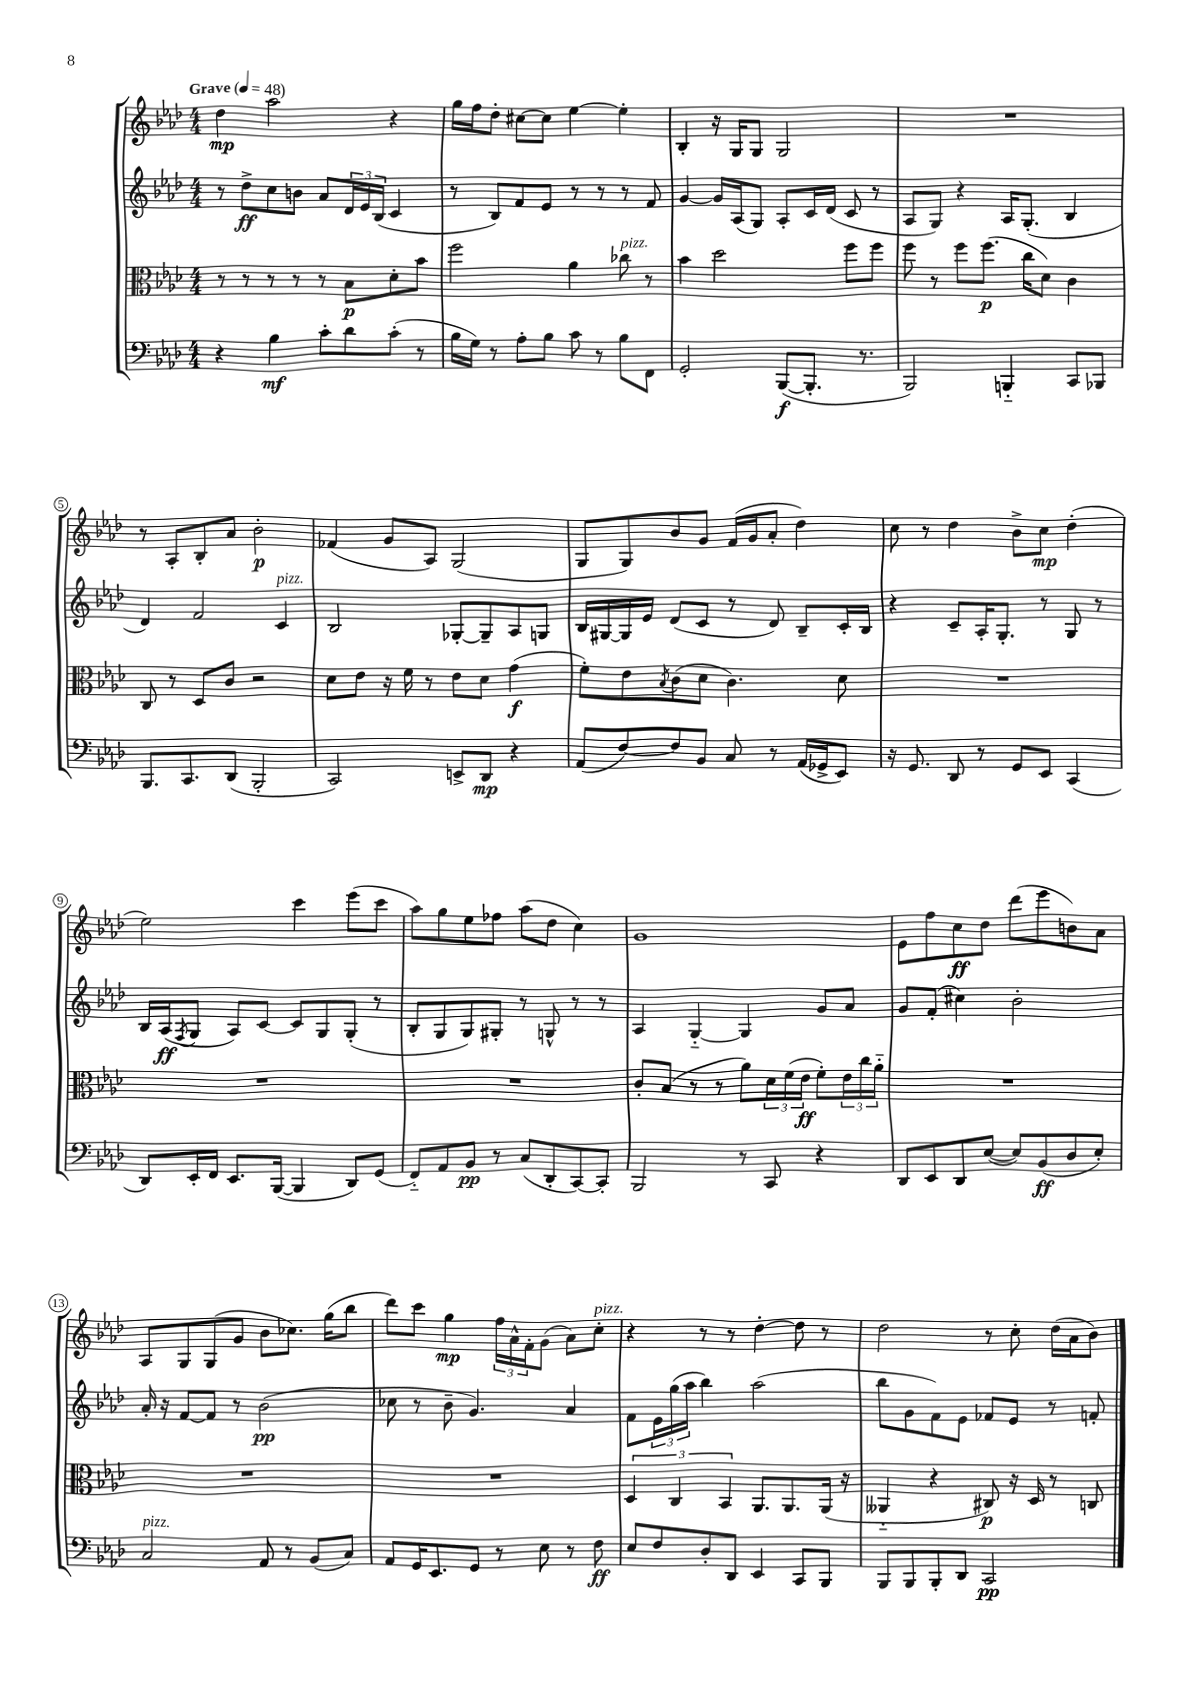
<<
\new StaffGroup <<
\new Staff = "s0" {
    \clef treble \key aes \major \numericTimeSignature \time 4/4 \tempo "Grave" 4 = 48
    des''4\mp aes''2 r4 |
    g''16 f''16 des''8-. cis''8~ cis''8 ees''4~ ees''4-. |
    bes4-. r16 g16 g8 g2 |
    R1 |
    r8 aes8-. bes8-. aes'8 bes'2-.\p |
    fes'4( g'8 aes8) g2( |
    g8 g8) bes'8 g'8 f'16( g'16 aes'8-. des''4) |
    c''8 r8 des''4 bes'8-> c''8\mp des''4-.( |
    ees''2) c'''4 ees'''8( c'''8 |
    aes''8) g''8 ees''8 fes''8 aes''8( des''8 c''4) |
    g'1 |
    ees'8 f''8 c''8\ff des''8 des'''8( ees'''8 b'8) aes'8 |
    aes8 g8 g8( g'8 bes'8 ces''8.) g''16( bes''8 |
    des'''8) c'''8 g''4\mp \tuplet 3/2 { f''16 aes'16-^ f'16-. } g'8( aes'8) c''8-.^\markup { \italic "pizz." } |
    r4 r8 r8 des''4~-. des''8 r8 |
    des''2 r8 c''8-. des''16( aes'16 bes'8) \bar "|." |
}
\new Staff = "s1" {
    \clef treble \key aes \major \numericTimeSignature \time 4/4
    r8 des''8->\ff c''8 b'8 aes'8 \tuplet 3/2 { des'16 ees'16 bes16( } c'4 |
    r8 bes8) f'8 ees'8 r8 r8 r8 f'8 |
    g'4~ g'16 aes16( g8) aes8-. c'16 des'16( c'8 r8 |
    aes8 g8) r4 aes16 g8.-.( bes4 |
    des'4) f'2 c'4^\markup { \italic "pizz." } |
    bes2 ges8~-. ges8-- aes8 g8 |
    bes16 gis16~ gis16 ees'16 des'8( c'8 r8 des'8) bes8-- c'16-. bes16 |
    r4 c'8-- aes16-. g8.-. r8 g8 r8 |
    bes16 aes16\ff( \acciaccatura { f8 } g8 aes8) c'8~ c'8 g8 g8-.( r8 |
    bes8-. g8 g8) gis8-. r8 g8-^ r8 r8 |
    aes4 g4~-_ g4 g'8 aes'8 |
    g'8 f'8-.( cis''4) bes'2-. |
    aes'16-. r16 f'8~ f'8 r8 bes'2\pp( |
    ces''8 r8 bes'8-- g'4.) aes'4 |
    f'8 \tuplet 3/2 { ees'16 g''16( aes''16 } bes''4) aes''2( |
    bes''8 g'8 f'8) ees'8 fes'8 ees'8 r8 f'8-. \bar "|." |
}
\new Staff = "s2" {
    \clef alto \key aes \major \numericTimeSignature \time 4/4
    r8 r8 r8 r8 r8 bes8\p des'8-. bes'8 |
    f''2 aes'4 ces''8^\markup { \italic "pizz." } r8 |
    bes'4 des''2 f''8 f''8 |
    f''8 r8 f''8 f''8.\p( c''16 des'8) c'4 |
    c8 r8 des8 c'8 r2 |
    des'8 ees'8 r16 f'16 r8 ees'8 des'8 g'4\f( |
    f'8-.) ees'8 \acciaccatura { bes8 } c'8( des'8 c'4.) des'8 |
    R1 |
    R1 |
    R1 |
    c'8-. bes8( r8 r8 aes'8) \tuplet 3/2 { des'16 f'16( ees'16\ff } f'8-.) \tuplet 3/2 { ees'16 c''16 aes'16-_ } |
    R1 |
    R1 |
    R1 |
    \tuplet 3/2 { des4 c4 bes,4 } aes,8. aes,8. aes,16( r16 |
    aeses,4-_ r4 cis8\p) r16 des16 r8 c8 \bar "|." |
}
\new Staff = "s3" {
    \clef bass \key aes \major \numericTimeSignature \time 4/4
    r4 bes4\mf c'8-. des'8 c'8-.( r8 |
    bes16 g16) r8 aes8-. bes8 c'8 r8 bes8 f,8 |
    g,2-. bes,,8~\f( bes,,8.-. r8. |
    bes,,2) b,,4-_ c,8 bes,,8 |
    bes,,8. c,8. des,8( bes,,2-. |
    c,2) e,8-> des,8\mp r4 |
    aes,8( f8~) f8 bes,8 c8 r8 aes,16( ges,16-> ees,8) |
    r16 g,8. des,8 r8 g,8 ees,8 c,4( |
    des,8) ees,16-. f,16 ees,8. bes,,16~( bes,,4 des,8) g,8( |
    f,8-_) aes,8 bes,8\pp r8 c8( des,8-. c,8~) c,8-. |
    bes,,2 r8 c,8 r4 |
    des,8 ees,8 des,8 ees8~( ees8) bes,8\ff( des8 ees8-.) |
    c2^\markup { \italic "pizz." } aes,8 r8 bes,8( c8) |
    aes,8 g,16 ees,8. g,8 r8 ees8 r8 f8\ff |
    ees8 f8 des8-. des,8 ees,4 c,8 bes,,8 |
    bes,,8 bes,,8 bes,,8-. des,8 c,2\pp \bar "|." |
}
>>
>>
\layout { \context { \Score \override BarNumber.stencil = #(make-stencil-circler 0.1 0.3 ly:text-interface::print) } }
